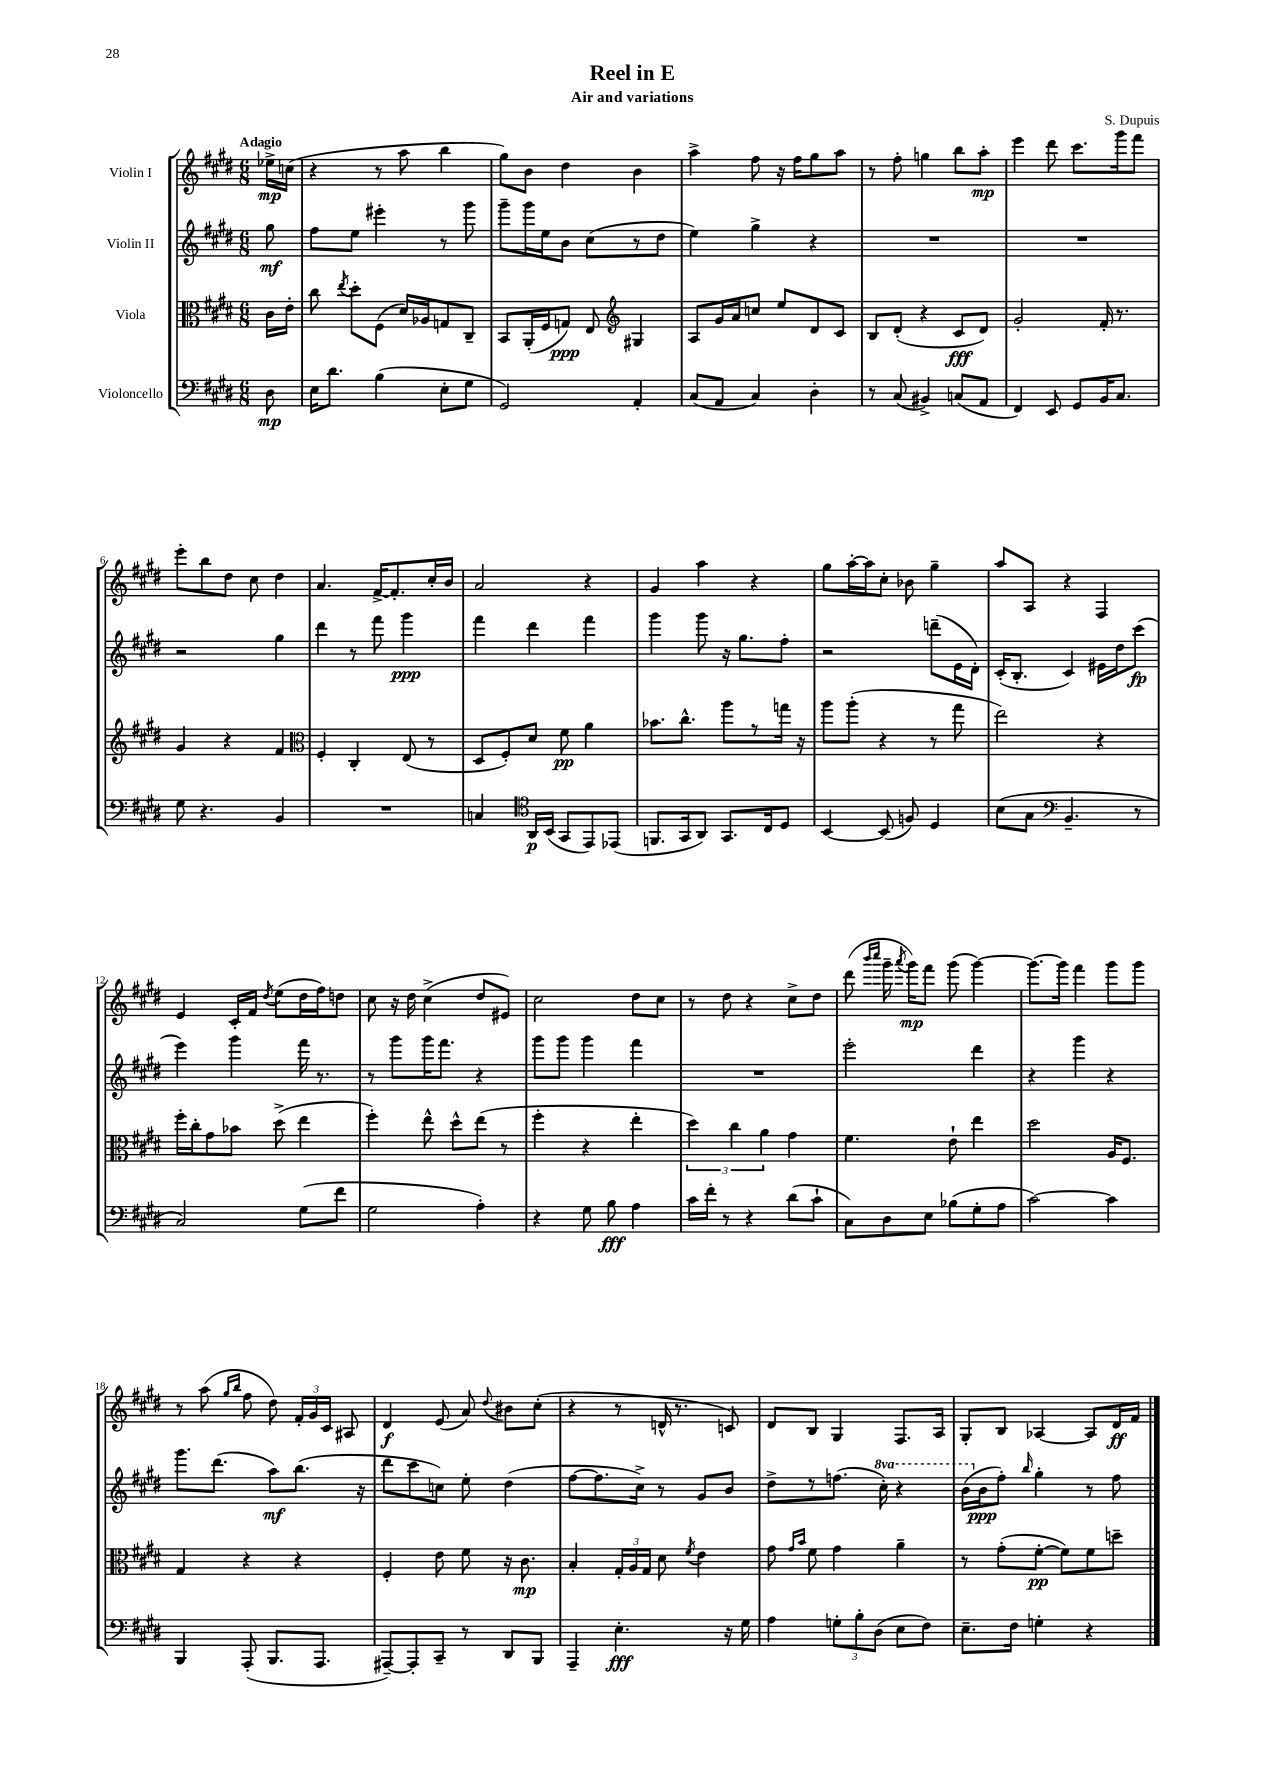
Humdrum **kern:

**kern	**kern	**kern	**kern
*staff4	*staff3	*staff2	*staff1
*clefF4	*clefC3	*clefG2	*clefG2
*k[f#c#g#d#]	*k[f#c#g#d#]	*k[f#c#g#d#]	*k[f#c#g#d#]
*M6/8	*M6/8	*M6/8	*M6/8
8D#	16c#	8gg#	16ee-^
.	16e'	.	(16cc
=	=	=	=
16E	8cc#	8ff#	4r
8.d#	.	.	.
.	8qee	.	.
.	8dd#'	8ee	.
(4B	(8F#	4eee#'	8r
.	16d#)	.	8aa
.	16A-	.	.
8E'	8G	8r	4bb
8G#	8C#~	8ggg#	.
=	=	=	=
2GG#)	8BB	8ggg#~	8gg#)
.	(16AA'	16ggg#	8b
.	16F#	16ee	.
.	8G)	8b	4dd#
.	8E	(8cc#	.
*	*clefG2	*	*
4AA'	4G#	8r	4b
.	.	8dd#	.
=	=	=	=
(8C#	8A	4ee)	4aa^
8AA	16g#	.	.
.	16a	.	.
4C#)	8cc	4gg#^	8ff#
.	8ee	.	16r
.	.	.	16ff#
4D#'	8d#	4r	8gg#
.	8c#	.	8aa
=	=	=	=
8r	8B	2.r	8r
(8C#	(8d#'	.	8ff#'
4BB#^)	4r	.	4gg
(8C	8c#	.	8bb
8AA	8d#)	.	8aa'
=	=	=	=
4FF#)	2g#'	2.r	4eee
8EE	.	.	8ddd#
8GG#	.	.	8.ccc#
16BB	16f#'	.	.
8.C#	8.r	.	16ggg#
.	.	.	8fff#
=	=	=	=
8G#	4g#	2r	8eee'
4.r	.	.	8bb
.	4r	.	8dd#
.	.	.	8cc#
4BB	4f#	4gg#	4dd#
=	=	=	=
*	*clefC3	*	*
2.r	4F#'	4ddd#	4.a
.	4C#'	8r	.
.	.	8fff#	[16f#^
.	.	.	8.f#']
.	(8E	4ggg#	.
.	8r	.	16cc#'
.	.	.	16b
=	=	=	=
4C	8D#	4fff#	2a
.	8F#')	.	.
*clefC4	*	*	*
16AA	8d#	4ddd#	.
(16BB	.	.	.
8GG#	8f#	.	.
8EE)	4a	4fff#	4r
(8EE-	.	.	.
=	=	=	=
8.FF	8.b-	4ggg#	4g#
16GG#	8.cc#^^	.	.
8AA)	.	8ggg#	4aa
8.GG#	8aa	16r	.
.	.	8.gg#	.
.	8r	.	4r
16C#	.	.	.
8D#	16gg	8ff#'	.
.	16r	.	.
=	=	=	=
[4BB	8aa	2r	8gg#
.	(8aa'	.	[16aa'
.	.	.	16aa]
(8BB]	4r	.	8cc#'
8F)	.	.	8b-
4D#	8r	(8ddd~	4gg#~
.	8gg#	16e	.
.	.	16d#')	.
=	=	=	=
(8B	2ee)	(16c#'	8aa
.	.	8.B'	.
8G#	.	.	8A
*clefF4	*	*	*
4.BB~	.	4c#)	4r
.	4r	16e#	4F#
.	.	16dd#	.
8r	.	(8ccc#	.
=	=	=	=
2C#)	16ff#'	4eee)	4e
.	16cc#'	.	.
.	8g#	.	.
.	8b-	4ggg#	16c#'
.	.	.	16f#
.	.	.	8qdd#
.	(8dd#^	.	(8ee
(8G#	4ee	16fff#	16dd#
.	.	8.r	16ff#)
8f#	.	.	8dd
=	=	=	=
2G#	4ff#')	8r	8cc#
.	.	8ggg#	16r
.	.	.	16dd#
.	8ee^^	16ggg#	(4cc#^
.	.	8.fff#	.
.	8dd#^^	.	.
4A')	(8ee	4r	8dd#
.	8r	.	8e#)
=	=	=	=
4r	4ff#'	8ggg#	2cc#
.	.	8ggg#	.
8G#	4r	4ggg#	.
8B	.	.	.
4A	4ee'	4fff#	8dd#
.	.	.	8cc#
=	=	=	=
16c#	6dd#)	2.r	8r
16f#'	.	.	.
8r	.	.	8dd#
.	6cc#	.	.
4r	.	.	4r
.	6a	.	.
(8d#	4g#	.	8cc#^
8c#`	.	.	8dd#
=	=	=	=
8C#)	4.f#	2eee'	(8ddd#
.	.	.	16qqbbb
.	.	.	16qqcccc#
8D#	.	.	16ggg#~
.	.	.	8qaaa
.	.	.	16ggg#)
8E	.	.	8fff#
(8B-	8e`	.	(8ggg#
8G#'	4ee	4ddd#	[4ggg#)
8A	.	.	.
=	=	=	=
[2c#)	2dd#	4r	8.ggg#_
.	.	.	16ggg#]
.	.	4ggg#	4fff#
4c#]	16A	4r	8ggg#
.	8.F#	.	.
.	.	.	8ggg#
=	=	=	=
4BBB	4G#	8.ggg#	8r
.	.	.	(8aa
.	.	(8.ddd#	.
.	.	.	16qqgg#
.	.	.	16qqbb
(8AAA'	4r	.	8ff#
8.BBB	.	8aa)	8dd#)
.	4r	(8.bb	24f#'
.	.	.	24g#
8.AAA	.	.	.
.	.	.	24c#
.	.	.	8A#
.	.	16r	.
=	=	=	=
[8AAA#~)	4F#'	8ddd#	4d#
8AAA#']	.	8ccc#	.
8CC#~	8e	8cc)	(8e
8r	8f#	8ee'	8a)
.	.	.	8qqdd#
8DD#	16r	(4dd#	8b#
.	8.c#	.	.
8BBB	.	.	(8cc#'
=	=	=	=
4AAA~	4B'	[8ff#	4r
.	.	8.ff#]	.
4.E'	24G#'	.	8r
.	24A	.	.
.	.	16cc#^)	.
.	24G#	.	.
.	8d#	8r	16d^^
.	.	.	8.r
.	8qf#	.	.
.	4e	8g#	.
16r	.	8b	8c)
16G#	.	.	.
=	=	=	=
4A	8g#	8dd#^	8d#
.	16qqg#	.	.
.	16qqb	.	.
.	8f#	8r	8B
12G'	4g#	(8.ff	4G#
12B'	.	.	.
(12D#	.	.	.
.	.	16ccc#')	.
8E	4a~	4r	8.F#
8F#)	.	.	.
.	.	.	16A
=	=	=	=
8.E~	8r	(16bb	8G#'
.	.	16b	.
.	(8g#'	8ff#')	8B
16F#	.	.	.
.	.	16qqbb	.
4G'	[8f#'	4gg#'	[4A-
.	8f#])	.	.
4r	8f#	8r	8A-]
.	8dd~	8ff#	16d#
.	.	.	16f#
==	==	==	==
*-	*-	*-	*-
